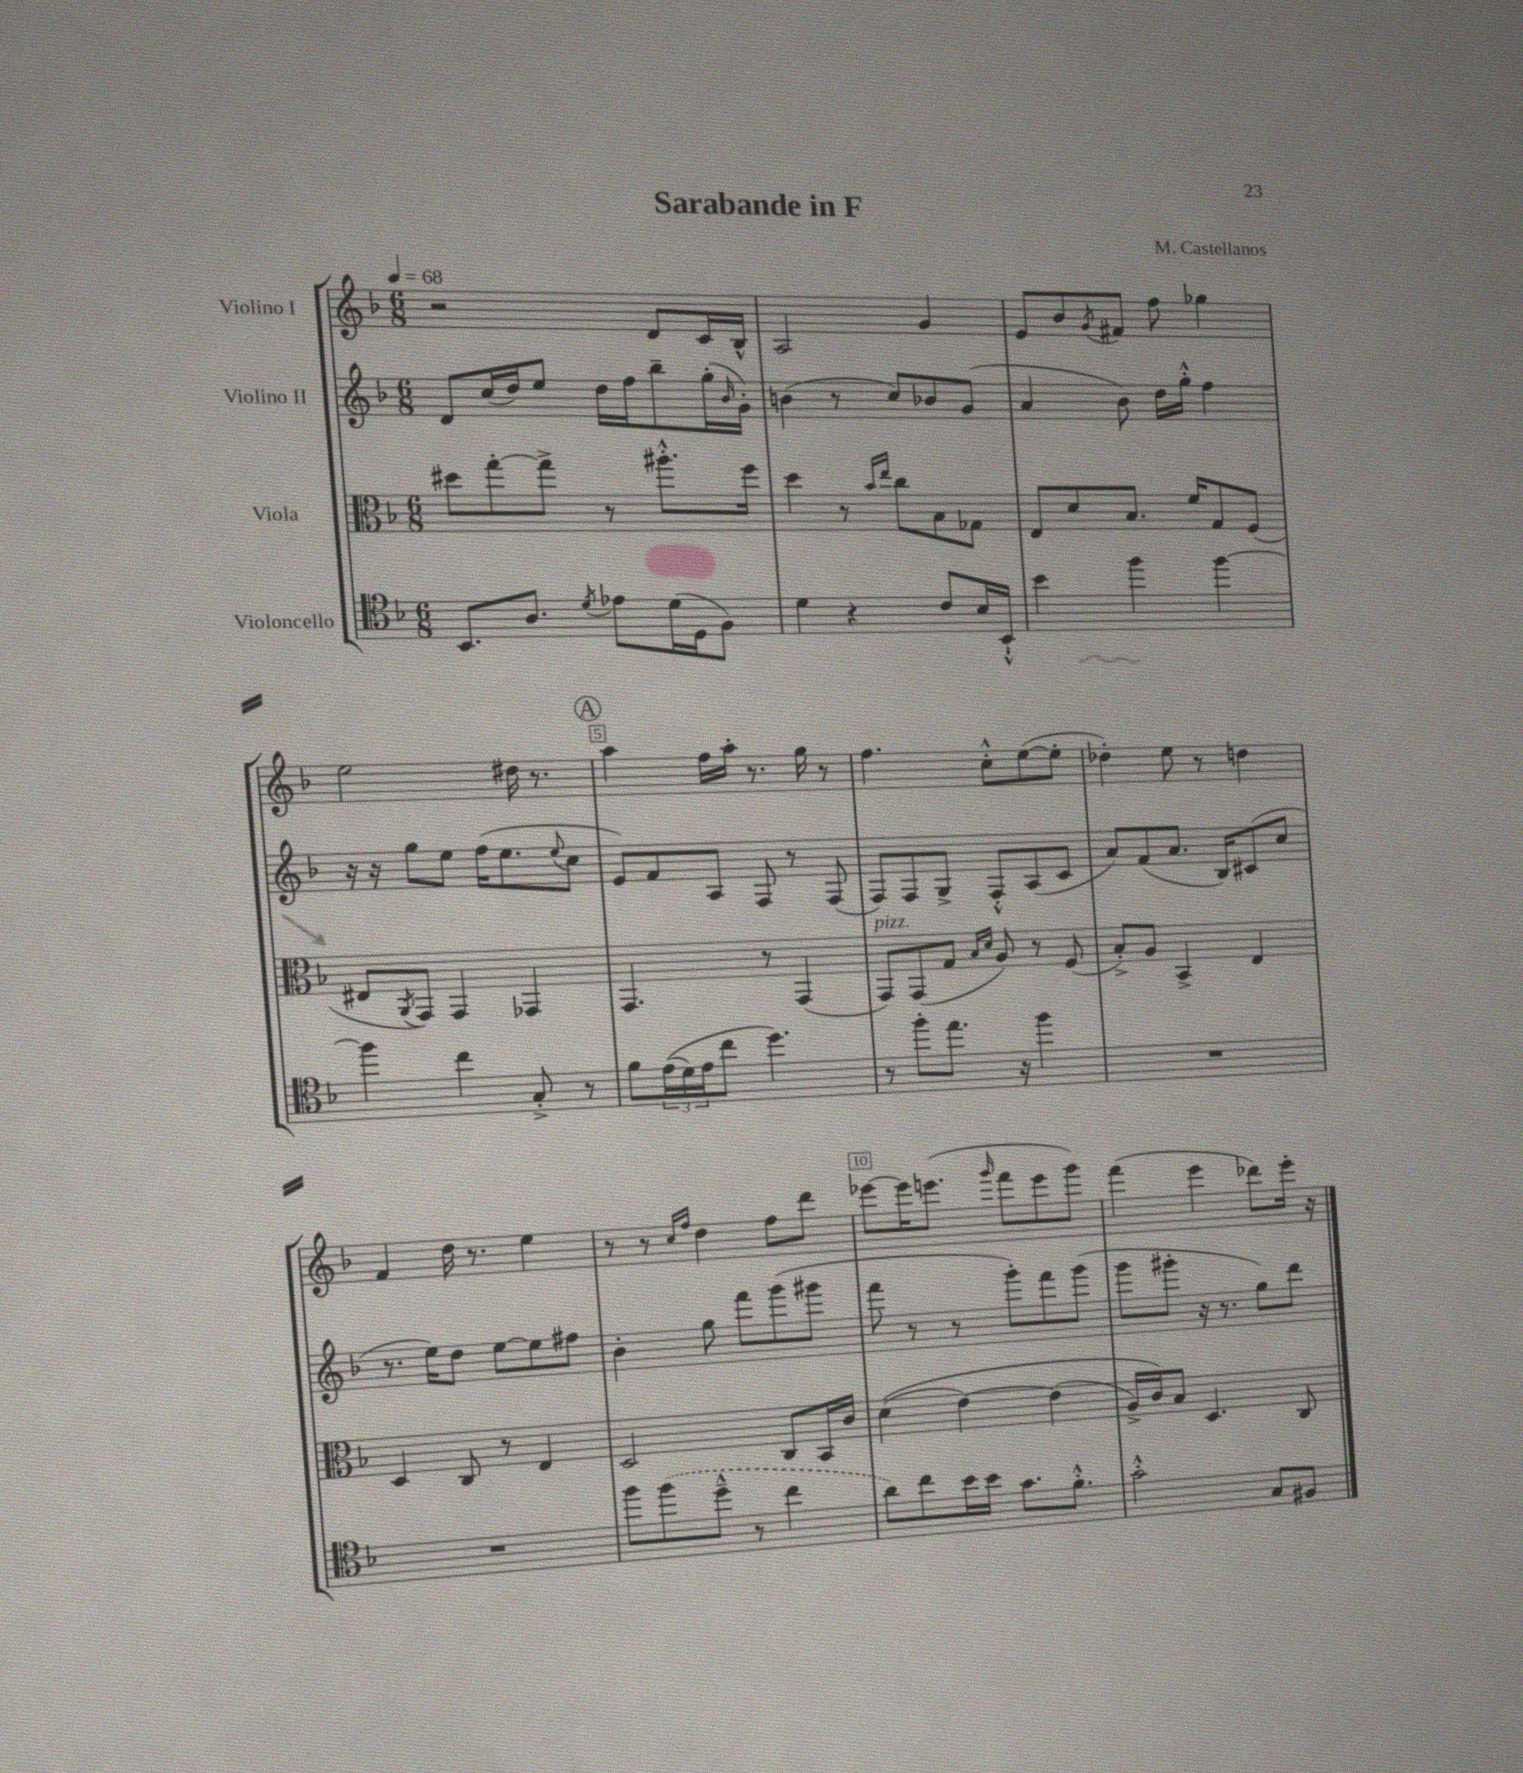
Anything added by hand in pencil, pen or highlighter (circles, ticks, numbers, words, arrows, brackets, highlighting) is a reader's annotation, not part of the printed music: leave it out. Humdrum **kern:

**kern	**kern	**kern	**kern
*staff4	*staff3	*staff2	*staff1
*clefC4	*clefC3	*clefG2	*clefG2
*k[b-]	*k[b-]	*k[b-]	*k[b-]
*M6/8	*M6/8	*M6/8	*M6/8
*MM68	*MM68	*MM68	*MM68
8.BB-	8dd#	8d	2r
.	[8gg'	(16cc	.
8.A	.	16dd)	.
.	8gg^]	8ee	.
8qd	.	.	.
8e-	8r	16dd	.
.	.	16ff	.
(16d	8.aa#'^^	8bb-~	8d
16D	.	.	.
8F)	.	(16gg'	16c
.	.	16qqb-	.
.	16ff	16g')	16B-^^
=	=	=	=
4d	4dd	(4b	2A
4r	8r	8r	.
.	16qqb-	.	.
.	16qqee	.	.
.	8cc	8cc)	.
8c	8B-	8b-	4g
16B-	8G-	(8g	.
16BB-`^^	.	.	.
=	=	=	=
4b-	8E	4a	8e
.	8d	.	8b-
.	.	.	8qg
4ff	8.B-	8b-)	8f#
.	.	16dd	8ff
.	16f	16gg'^^	.
[4ff	8G	4ff	4gg-
.	(8F	.	.
=	=	=	=
4ff]	8E#	16r	2ee
.	.	16r	.
.	8qAA	.	.
.	8GG)	8gg	.
4cc	4GG	8ee	.
.	.	(16ff	.
.	.	8.ee	.
8G'^	4GG-	.	16dd#
.	.	.	8.r
.	.	8qqee	.
8r	.	8cc	.
=	=	=	=
8f	4.GG	8e)	4aa
&((24e	.	8f	.
24d)	.	.	.
24e	.	.	.
8cc	.	8A	16ff
.	.	.	16aa'
4.dd&)	8r	8F	8.r
.	(4GG	8r	.
.	.	.	16gg
.	.	(8F	8r
=	=	=	=
8r	8GG)	8F)	4.ff
8ff'	(8GG	8F	.
8.ee	8G	8G^	.
.	16qqB-	.	.
.	16qqd	.	.
.	8A)	8F'^^	8cc'^^
16r	.	.	.
4ff	8r	(8A	([8ee
.	(8F	8c	8ee']
=	=	=	=
2.r	8B-'^)	8a)	4dd-')
.	8A	(8f	.
.	4BB-^	8.a	8ee
.	.	.	8r
.	.	16B-)	.
.	4E	(8c#	4dd
.	.	8cc	.
=	=	=	=
2.r	4D	8.r	4f
.	.	16ee)	.
.	8C	8dd	16dd
.	.	.	8.r
.	8r	[8ee	.
.	4E	8ee]	4ee
.	.	8ff#	.
=	=	=	=
8ff	2D	4b-'	8r
(8ff	.	.	8r
.	.	.	16qqcc
.	.	.	16qqff
8dd~^^	.	8gg	4dd
8r	.	8fff	.
4cc	8C	(8ggg	8ff
.	16BB-	8ggg#	8ddd
.	16c	.	.
=	=	=	=
8a)	&((4d	8fff	[8eee-
8cc	.	8r	16eee-]
.	.	.	(8.eee
16b-	[4e)	8r	.
16b-	.	.	.
.	.	.	16qqggg
8.g	.	8ggg')	8fff
.	(4e]	8fff	8eee
8.f'^^	.	.	.
.	.	(8ggg	8ggg)
=	=	=	=
2g'^^	16A^)	8ggg	(4fff
.	16c&)	.	.
.	8B-	8ggg#'	.
.	4.D	16r	4eee
.	.	8.r	.
8G	.	8gg)	8ddd-)
8F#	8C	8ddd	16eee'
.	.	.	16r
==	==	==	==
*-	*-	*-	*-
